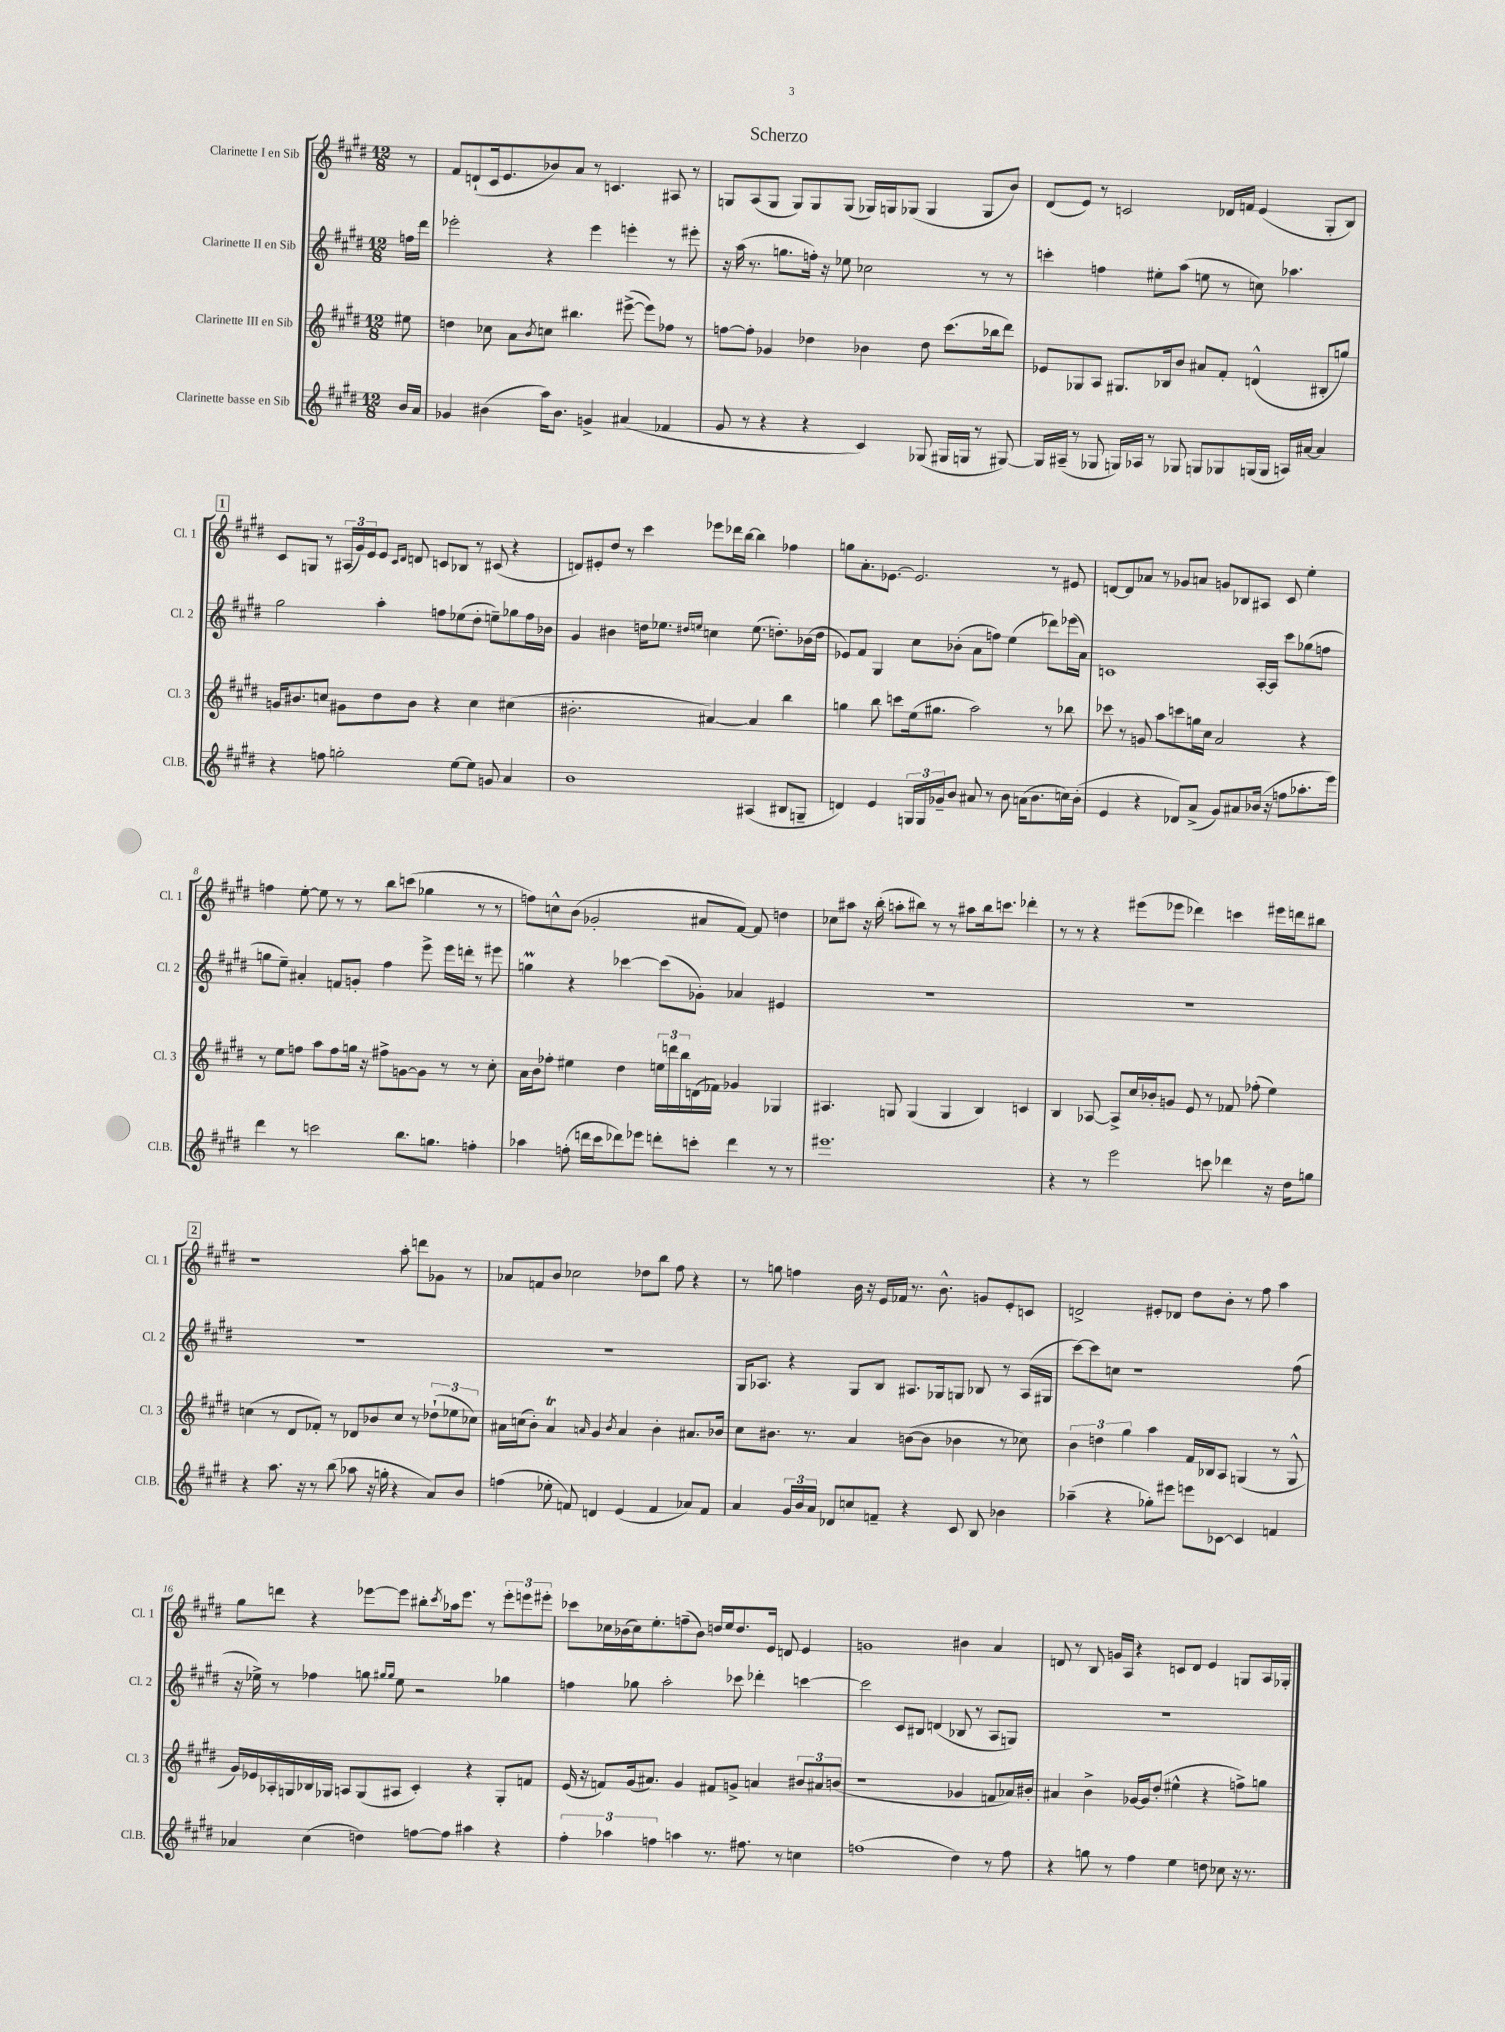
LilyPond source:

\header { title = "Scherzo" }
<<
\new StaffGroup <<
\new Staff = "s0" \with { instrumentName = "Clarinette I en Sib" shortInstrumentName = "Cl. 1" } {
    \clef treble \key e \major \numericTimeSignature \time 12/8 \partial 8
    r8 |
    fis'8 d'8-!( cis'16 e'8. bes'8) a'8 r8 c'4. ais8 r8 |
    g8 a8( g8 g8) g8 g8( ges16) g16 ges8( ges4 ges8 b'8) |
    dis'8( e'8) r8 c'2 des'16 f'16 e'4( gis8-. b8) |
    \mark \markup { \box "1" } cis'8 g8 r8 \tuplet 3/2 { ais16( gis'16) e'16 } e'8 \grace { cis'16 dis'16 } d'8 c'8 bes8 r8 cis'8( r4 |
    d'8) eis'8-. dis''8 r8 cis'''4 ees'''8 des'''16 b''16~ b''4 fes''4 |
    g''8 a'8.-. ees'8.~ ees'2. r8 eis'8 |
    d'8~ d'8 aes'8 r8 ges'8 a'8 g'8 bes8 ais8 cis'8 e''4-. |
    f''4 e''8~-. e''8 r8 r8 b''8 c'''8( ges''4 r8 r8 |
    f''8) c''8-^ b'8( ges'2-. ais'8 fis'8~) fis'8 d''4 |
    ces''8 ais''8 r16 b''16-.( a''8-. bis''8) r8 r8 ais''8 bis''16 c'''8. des'''4-. |
    r8 r8 r4 eis'''8( ees'''8 des'''4) c'''4 eis'''16 d'''16 bis''8 |
    \mark \markup { \box "2" } r1 a''8-. d'''8 ges'8 r8 |
    aes'8 f'8 b'8 ces''2 des''8 b''8 fis''8 r4 |
    r8 g''8 f''4 b'16 r16 e'16 fes'16 r8. b'8.-^ g'8 e'8-. c'8 |
    d'2-> eis'8-. des'8 dis''8 b'8-. r8 fis''8 a''4 |
    gis''8 d'''8 r4 ees'''8~ ees'''8 bis''8-. \acciaccatura { cis'''8 } aes''16 ees'''8. r8 \tuplet 3/2 { ees'''8-. e'''8 eis'''8-. } |
    ces'''8 ces''16 bes'16( ces''16) e''8.-. f''8--( bes'8) d''16 e''16 d''8. e'16 d'8 e'4 |
    g'1 bis'4 a'4 |
    d'8 r8 b8 g'16 a16 r4 c'8 d'8 e'4 g8 a16 ges16-. \bar "|." |
}
\new Staff = "s1" \with { instrumentName = "Clarinette II en Sib" shortInstrumentName = "Cl. 2" } {
    \clef treble \key e \major \numericTimeSignature \time 12/8 \partial 8
    f''16 dis'''16 |
    ees'''2-. r4 ees'''4 e'''4-. r8 eis'''8-. |
    r16 a''16( r8. g''8. f''16-.) r16 ees''8 ces''2 r8 r8 |
    c'''4-. f''4 eis''8-. a''8( e''8 r8 c''8) aes''4. |
    \mark \markup { \box "1" } gis''2 a''4-. f''8 ees''8( dis''8-. e''8--) ges''8 f''16 bes'16 |
    gis'4 bis'4 d''16 ees''8. \grace { dis''16 e''16 } c''4 e''8.( d''8.-.) bes'16( d''16 |
    ees'8) fis'8 gis4 cis''8 bes'8-.( a'8 f''8) e''4( des'''8) ees'''16( a'16) |
    c'1 a16~-. a16 cis'''8 ges''8( f''8 |
    g''8 e''8--) ais'4-. f'8 g'8-. fis''4 e'''8-> e'''16 d'''16-. r8 eis'''8 |
    g''4\prall r4 ces'''4~ ces'''8( ges'8-.) aes'4 eis'4 |
    R1. |
    R1. |
    \mark \markup { \box "2" } R1. |
    R1. |
    gis16 aes8. r4 gis8 b8 ais8. ges16 g8 bes8 r8 ais16( gis16 |
    cis'''8~) cis'''8 c''8 r1 fis''8( |
    r16 ees''16->) r8 fes''4 g''8 \grace { gis''16 gis''16 } ees''8 r2 ges''4 |
    f''4 ges''8 a''2-. ces'''8 des'''4-. c'''4~ |
    c'''2 cis'8 bis8 d'4( bes8 r8 a8 g8) |
    R1. \bar "|." |
}
\new Staff = "s2" \with { instrumentName = "Clarinette III en Sib" shortInstrumentName = "Cl. 3" } {
    \clef treble \key e \major \numericTimeSignature \time 12/8 \partial 8
    eis''8 |
    d''4 ces''8 a'8 \acciaccatura { b'8 } c''8 bis''4. eis'''8~->( eis'''8) fes''8 r8 |
    f''8~ f''8-. ges'4 des''4 bes'4 des''8 cis'''8.( bes''16 dis'''8) |
    ees'8 ges8 a8 gis8. bes16 b'8 ais'8 fis'8-. d'4-^( bis8-. g''8) |
    \mark \markup { \box "1" } g'16 bis'8. c''8 gis'8 dis''8 bis'8 r4 c''4 cis''4( |
    bis'2.-. ais'4~) ais'4 b''4 |
    g''4 b''8 c'''8 e''16( gis''8. a''2) r8 bes''8 |
    ces'''8 r8 g'8 a''8 c'''8 g''16 cis''16 a'2 r4 |
    r8 e''8 f''8 a''8 f''8 g''16 r16 fis''8-> g'8~ g'8 r8 r8 cis''8-. |
    a'16 b'16 fes''8-. eis''4 dis''4 \tuplet 3/2 { e''16 d'''16 b''16 } d'16( fes'16) ges'4 ges4 |
    ais4. g8 g4( g4 b4) c'4 |
    b4 aes8~ aes8-> cis''16 bes'16-. g'8 e'8 r8 fes'8 fes''8-.( e''4) |
    \mark \markup { \box "2" } c''4( r8 dis'8 fes'8-.) r8 des'8 bes'8 c''8 r8 \tuplet 3/2 { des''8-!( ees''8 ces''8) } |
    ais'16 c''16( b'8-.) ais'4\trill \grace { a'16 } gis'4 \acciaccatura { b'8 } a'4 b'4-. ais'8. bes'16 |
    cis''8 bis'8. r8. a'4 b'8~( b'8 bes'4 r8 ces''8) |
    \tuplet 3/2 { b'4 d''4 gis''4 } a''4 fis'16 bes16 a8 g4( r8 g8-^ |
    gis'16) ees'16 aes16-. g16 bes16 ges16 a8 ges8( ais8 cis'4-.) r4 ges8-. f'8 |
    e'16( r16 f'8) gis'16( ais'8.) gis'4 fis'8 g'8-> a'4 \tuplet 3/2 { bis'8 ais'8 b'8( } |
    r1 ges'4 f'8 aes'16) bis'16-. |
    ais'4 b'4-> ges'16~ ges'16 dis''8-.( eis''4-^ r4 f''8->) g''8 \bar "|." |
}
\new Staff = "s3" \with { instrumentName = "Clarinette basse en Sib" shortInstrumentName = "Cl.B." } {
    \clef treble \key e \major \numericTimeSignature \time 12/8 \partial 8
    b'16 a'16 |
    ges'4 bis'4( a''16) bis'8. g'4-> ais'4( fes'4 |
    gis'8 r8 r4 r4 cis'4) ges8( gis16 g16 r8 gis8~) |
    gis16 ais16--( r8 ges8 g16) aes16 r8 ges8 g8 ges8 g16( g16 a16) ais'16~ ais'4 |
    \mark \markup { \box "1" } r4 f''8 g''2-. e''8~ e''8 g'8 a'4 |
    b'1 ais4( bis8 g8-- |
    d'4) e'4 \tuplet 3/2 { g16 g16 ges'16-- } b'8 ais'8 r8 b'8 a'16( b'8. c''16) b'16-.( |
    e'4 r4 des'8) a'8->( gis'8) ais'8 bes'16( r16 f''8 aes''8.-. e'''16) |
    dis'''4 r8 c'''2 b''8. g''8. f''4-. |
    aes''4 f''8-.( d'''16 cis'''16 des'''8) ees'''8 d'''8-. c'''8-. d'''4 r8 r8 |
    eis'''1. |
    r4 r8 e'''2 c'''8 des'''4 r16 dis''16 g''8 |
    \mark \markup { \box "2" } r4 a''8. r16 r8 b''8( aes''8 r16 g''16-. r4 a'8) b'8 |
    f''4( ees''8-. f'8) d'4 e'4( f'4 aes'8) f'8 |
    a'4 \tuplet 3/2 { gis'16 b'16 a'16 } des'8 c''8 f'8-- r4 cis'8 b8 bes'4 |
    aes''4--( r4 ges''8-.) eis'''8 e'''8 ces'8~ ces'4 f'4 |
    aes'4 cis''4( d''4) f''8~ f''8 ais''4 r4 |
    \tuplet 3/2 { fis''4-. aes''4 f''4 } a''4 r8. fis''8. r8 c''4 |
    f''1( dis''4) r8 f''8 |
    r4 g''8 r8 fis''4 e''4 d''8 ces''8 r16 r8. \bar "|." |
}
>>
>>
